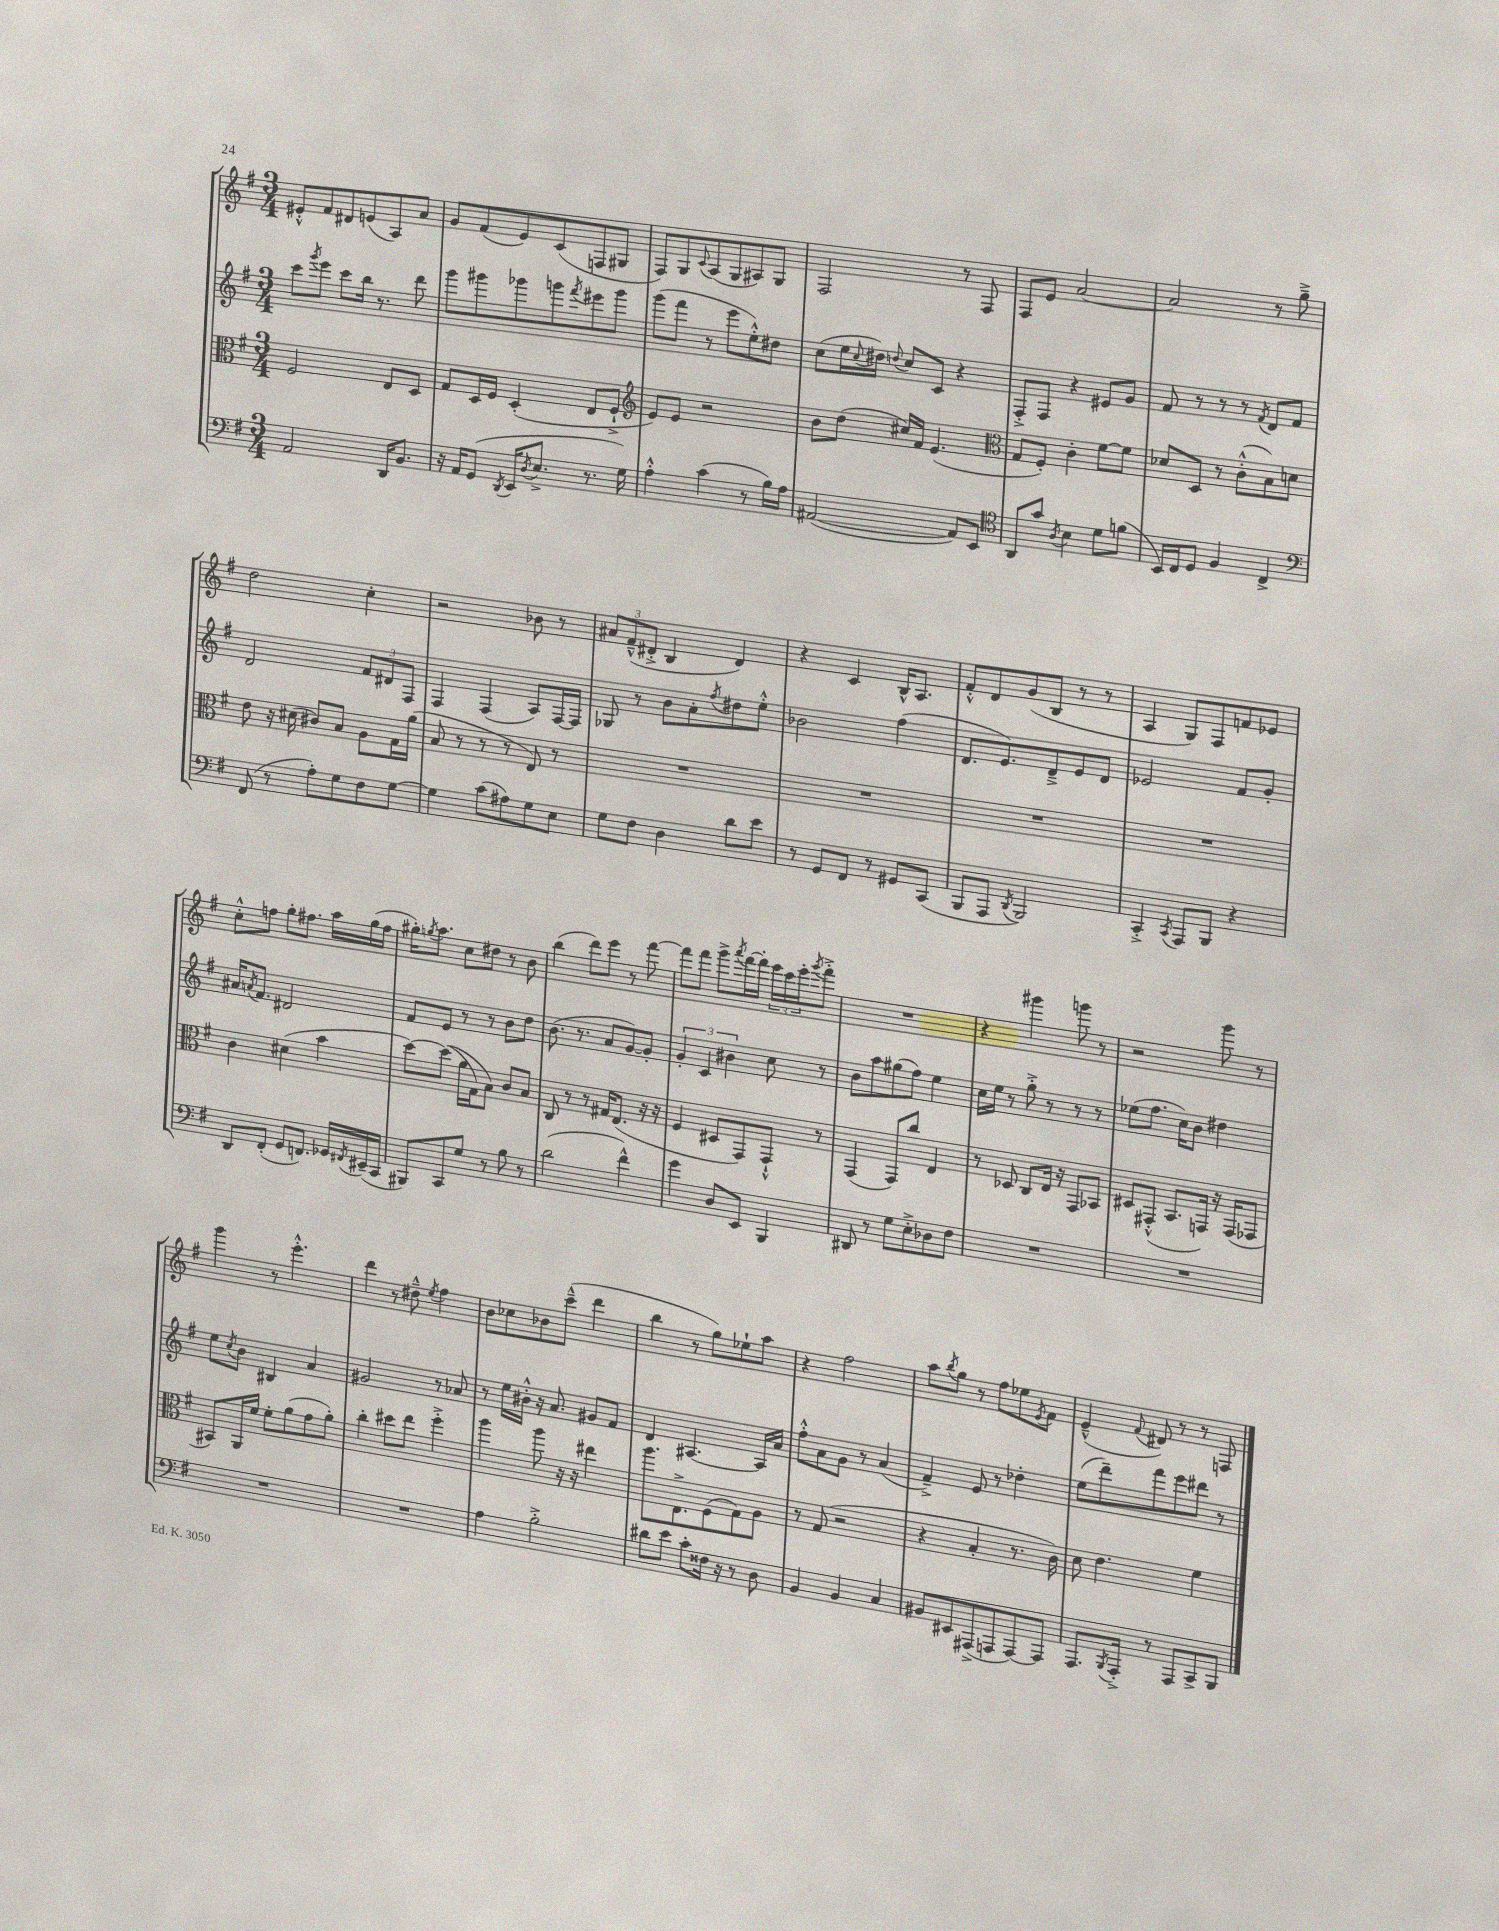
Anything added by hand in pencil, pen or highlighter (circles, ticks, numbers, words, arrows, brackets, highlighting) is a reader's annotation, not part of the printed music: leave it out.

**kern	**kern	**kern	**kern
*part4	*part3	*part2	*part1
*staff4	*staff3	*staff2	*staff1
*clefF4	*clefC3	*clefG2	*clefG2
*k[f#]	*k[f#]	*k[f#]	*k[f#]
*M3/4	*M3/4	*M3/4	*M3/4
=114	=114	=114	=114
2AA/	2F#/	8ccc\L	8e#X'^^/L
.	.	8qggg/	.
.	.	8eee\J	8f#/
.	.	8ccc\L	8d#X/
.	.	16bb\Jk	(8en/
.	.	8.r	.
16DD/KL	8E/L	.	8A/)
8.BB/J	.	.	.
.	8D/J	8ddd\	8a/J
=115	=115	=115	=115
16r	8G/L	8ggg\L	8g/L
16AA/KL	.	.	.
(8GG/J	16D/L	8ggg#X\	(8f#/
.	16F#/JJ	.	.
8qDD/	.	.	.
16EE/KL	(4D'/	8ggg-X\	8e/)
8qD/	.	.	.
8.E^/J	.	.	.
.	.	8gggn\	(8c/
.	.	8qfff#/	.
8.r	8E/L	8eee#X\	8Fn/
.	8F#`^/J	8ggg\J	8G#X/J
16G\)	.	.	.
=116	=116	=116	=116
*	*clefG2	*	*
4A'^^\	8e/L)	(8ggg\L	8F#/L)
.	8e/J	8fff#\J	8G/
.	.	.	8qqc/
(4c\	2r	8r	(8A/
.	.	8eee\L	8G/
8r	.	8ee'^^\)	8A#X/)
16B\LL)	.	8dd#X\J	8G/J
16A\JJ	.	.	.
=117	=117	=117	=117
([2AA#X/	8b\L	(8cc\L	2F#/
.	(8dd\J	16ee\L	.
.	.	8qqcc/	.
.	.	16dd#X\JJ)	.
.	.	8qqddn/	.
.	16cc#X/LL)	8cc/L	.
.	16f#/JJ	.	.
.	(4.e/	8c/J	.
8AA#/L])	.	4r	8r
8EE/J	.	.	8F#/
=118	=118	=118	=118
*clefC4	*clefC3	*	*
8AA/L	8G/L	8F#'^/L	8F#/L
8g/J	8F#'/J)	8F#/J	8e/J
8qA/	.	.	.
4B\	4c'\	4r	[2a/
8d\L	[8f#\L	8e#X/L	.
(8fn\J	8f#\J]	8g/J	.
=119	=119	=119	=119
16BB/LL)	8d-X/L	8f#/	2a/]
16C/J	.	.	.
8D/J	8D/J	8r	.
4F#/	8r	8r	.
.	(8c'^^\L	8r	.
.	.	8qf#/	.
4C^/	8B\)	8d/L	8r
.	8dn\J	8f#/J	8gg~^\
!!LO:LB:g=z
=120	=120	=120	=120
*clefF4	*	*	*
(8FF#/	8e\	2d/	2dd\
8r	16r	.	.
.	(16d#X\	.	.
8A'\L)	8c#X/L)	.	.
8G\	8B/J	.	.
8F#\	8A\L	12f#/L	4cc'\
.	.	12d#X/	.
[8G\J	16G\L	.	.
.	.	12F#/J	.
.	(16a\JJ	.	.
=121	=121	=121	=121
4G\]	8B/	4F#/	2r
.	8r	.	.
(8c\L	8r	(4F#/	.
8A#X\)	8r	.	.
8G\	8E/)	8A/L)	8b-X\
8E\J	8r	[16F#/L	8r
.	.	16F#/JJ]	.
=122	=122	=122	=122
8G\L	2.r	8G-X/	12a#X/L
.	.	.	(12f#~^^/
8F#\J	.	8r	.
.	.	.	12d#X'^/J
4D\	.	8b\L	4B/
.	.	8a'\	.
.	.	8qff#/	.
8d\L	.	8dd#X\	4d#/)
8e\J	.	8ee'^^\J	.
=123	=123	=123	=123
8r	2.r	2b-X\	4r
8GG/L	.	.	.
8FF#/J	.	.	4c/
8r	.	.	.
8GG#X/L	.	(4ff#\	16B^^/KL
.	.	.	8.A/J
(8CC/J	.	.	.
=124	=124	=124	=124
8BBB/L	2.r	8.d/L	8f#'^^/L
8AAA/J	.	.	8d/
.	.	8.e/)	.
8qDD/	.	.	.
2BBB/)	.	.	(8g/
.	.	8d~^/	8B/J
.	.	8e/	8r
.	.	8d/J	8r
=125	=125	=125	=125
4CC'^/	2.r	2e-X/	4A/
8qCC/	.	.	.
8AAA/L	.	.	8G/L)
8BBB/J	.	.	8F#/
4r	.	8f#/L	8fn/
.	.	8g'/J	8e-X/J
!!LO:LB:g=z
=126	=126	=126	=126
8DD/L	4c\	16a#X/KL	8cc'^^\L
.	.	8qan/	.
.	.	8.f#/J	.
(8FF#'/J	.	.	8ffn\J
8GG/L	(4d#X\	2d#X/	8gg'\L
8.FFn/J)	.	.	8.ff#X\J
.	4b\	.	.
16GG-X/LL	.	.	16aa\LL
8qFF#X/	.	.	.
(16EE#X~/	.	.	(16gg\
16CC/JJ	.	.	16ff#\JJ
=127	=127	=127	=127
8BBB#X/L)	[8dd\L)	8f#/L	16gg#X'\KL)
.	.	.	8qggn/
.	.	.	8.aa\J
8CC/	((8dd\J]	8e/J	.
8G/J	16a\LL	8r	8cc\L
.	16G\J)	.	.
8r	8B\J)	8r	8dd#X\J
8B\	8c/L	8b\L	8r
8r	8B/J	8dd\J	8b\
=128	=128	=128	=128
(2d\	8C/	(8.b\	(4bb\
.	8r	.	.
.	.	8.r	.
.	8r	.	8ddd\L)
.	16G#X/KL	8a/L	8eee\J
.	(8.E/J	.	.
4f#^^\)	.	[8g/)	8r
.	16r	8g'/J]	[8fff#\
.	16r	.	.
=129	=129	=129	=129
4g\	4F#/	6g'/	8fff#\L]
.	.	.	8fff#\J
.	.	6c/	.
8D/L	8D#X/L	.	8ggg^\L
.	.	6b#X\	.
.	.	.	8qaaa/
8EE/J	8GG/)	.	[16fff#\L
.	.	.	16fff#'\JJ]
4BBB/	8GG`^^/J	8cc\	24eee\LL
.	.	.	24ccc\
.	.	.	24eee'\J
.	.	.	8qggg/
.	8r	8r	8fff#'^\J
=130	=130	=130	=130
8DD#X/	(4GG/	8b\L	2.r
8r	.	8aa\	.
8G\L	8GG/L)	(8gg#X\	.
8E'^\	8cc/J	8ff#\J)	.
8D-X\	4E/	4ee\	.
8F#\J	.	.	.
=131	=131	=131	=131
2.r	8r	16cc\LL	4r
.	.	16ee\JJ	.
.	8D-X/	8r	.
.	8C/L	8gg'^\	4ggg#X\
.	16E/Jk	8r	.
.	16r	.	.
.	8GG/L	8r	8gggn\
.	8BB-X/J	8r	8r
=132	=132	=132	=132
2.r	8D#X/L	(8ee-X\L	2r
.	(8GG#X'^^/J	8.ff#\J	.
.	8.BB/L	.	.
.	.	16cc\KL)	.
.	.	8b\J	.
.	16GGn/Jk)	.	.
.	16r	4dd#X\	8ggg\
.	(16GG/KL	.	.
.	8GG-X/J	.	8r
!!LO:LB:g=z
=133	=133	=133	=133
2.r	8BB#X/L)	8ee\L	4ggg\
.	.	8qcc/	.
.	16AA/L	8b\J	.
.	16f#/JJ	.	.
.	8f#'\L	4B#X/	8r
.	(8a\	.	4.eee'^^\
.	8g\	4a/	.
.	8a'\J)	.	.
=134	=134	=134	=134
2.r	4cc'\	2g#X/	4ddd\
.	8dd#X\L	.	8r
.	8ee\J	.	8dd#X~^^\
.	.	.	8qee/
.	4ff#'^\	8r	4ff#\
.	.	8a-X/	.
=135	=135	=135	=135
4A\	4aa\	8r	8b\L
.	.	16ee\LL	8cc-X\
.	.	16b#X'^^\JJ	.
2B'^\	8aa\	16r	8b-X\
.	.	8.a/	.
.	16r	.	(8ccc~^^\J
.	16r	.	.
.	4ee#X\	8g#X/L	4ddd\
.	.	8f#/J	.
=136	=136	=136	=136
8d#X\L	8.aa\L	4d/	4bb\
8e\J	.	.	.
.	8.E^\	.	.
8c'\L	.	[4.A#X/	8r
16F##X\Jk	(8F#\	.	8gg\L)
16r	.	.	.
8r	8G\)	.	8ee-X`\
8D\	8A\J	16A#/LL]	8aa\J
.	.	16a/JJ	.
=137	=137	=137	=137
4BB/	8r	8ff#'^^\L	4r
.	(8G/	8a\	.
4BB/	2r	8g\J	2ff#\
.	.	8r	.
4C/	.	(4a/	.
=138	=138	=138	=138
8BB#X/L	4r	4f#~^/)	8aa\L
.	.	.	8qbb/
8EE#X/	.	.	8gg\J
(8AAA#X^/	4B'/	8e/	8r
8AAAn/	.	8r	8ff#\L
[8AAA/)	8.r	4dd-X'\	8ee-X\
.	.	.	8qe/
8AAA/J]	.	.	8f#\J
.	16c\)	.	.
=139	=139	=139	=139
8.AAA/L	8d\	(8ee\L	(4e~^^/
.	4.e\	8ddd~\)	.
8qBBB/	.	.	.
16AAA'^/Jk	.	.	.
.	.	.	8qqf#/
8r	.	8fff#\	8d#X/)
8AAA/L	.	8eee\	8r
8CC^/	4f#\	8ddd#X\J	8r
8BBB/J	.	8r	8Fn/
==	==	==	==
*-	*-	*-	*-
